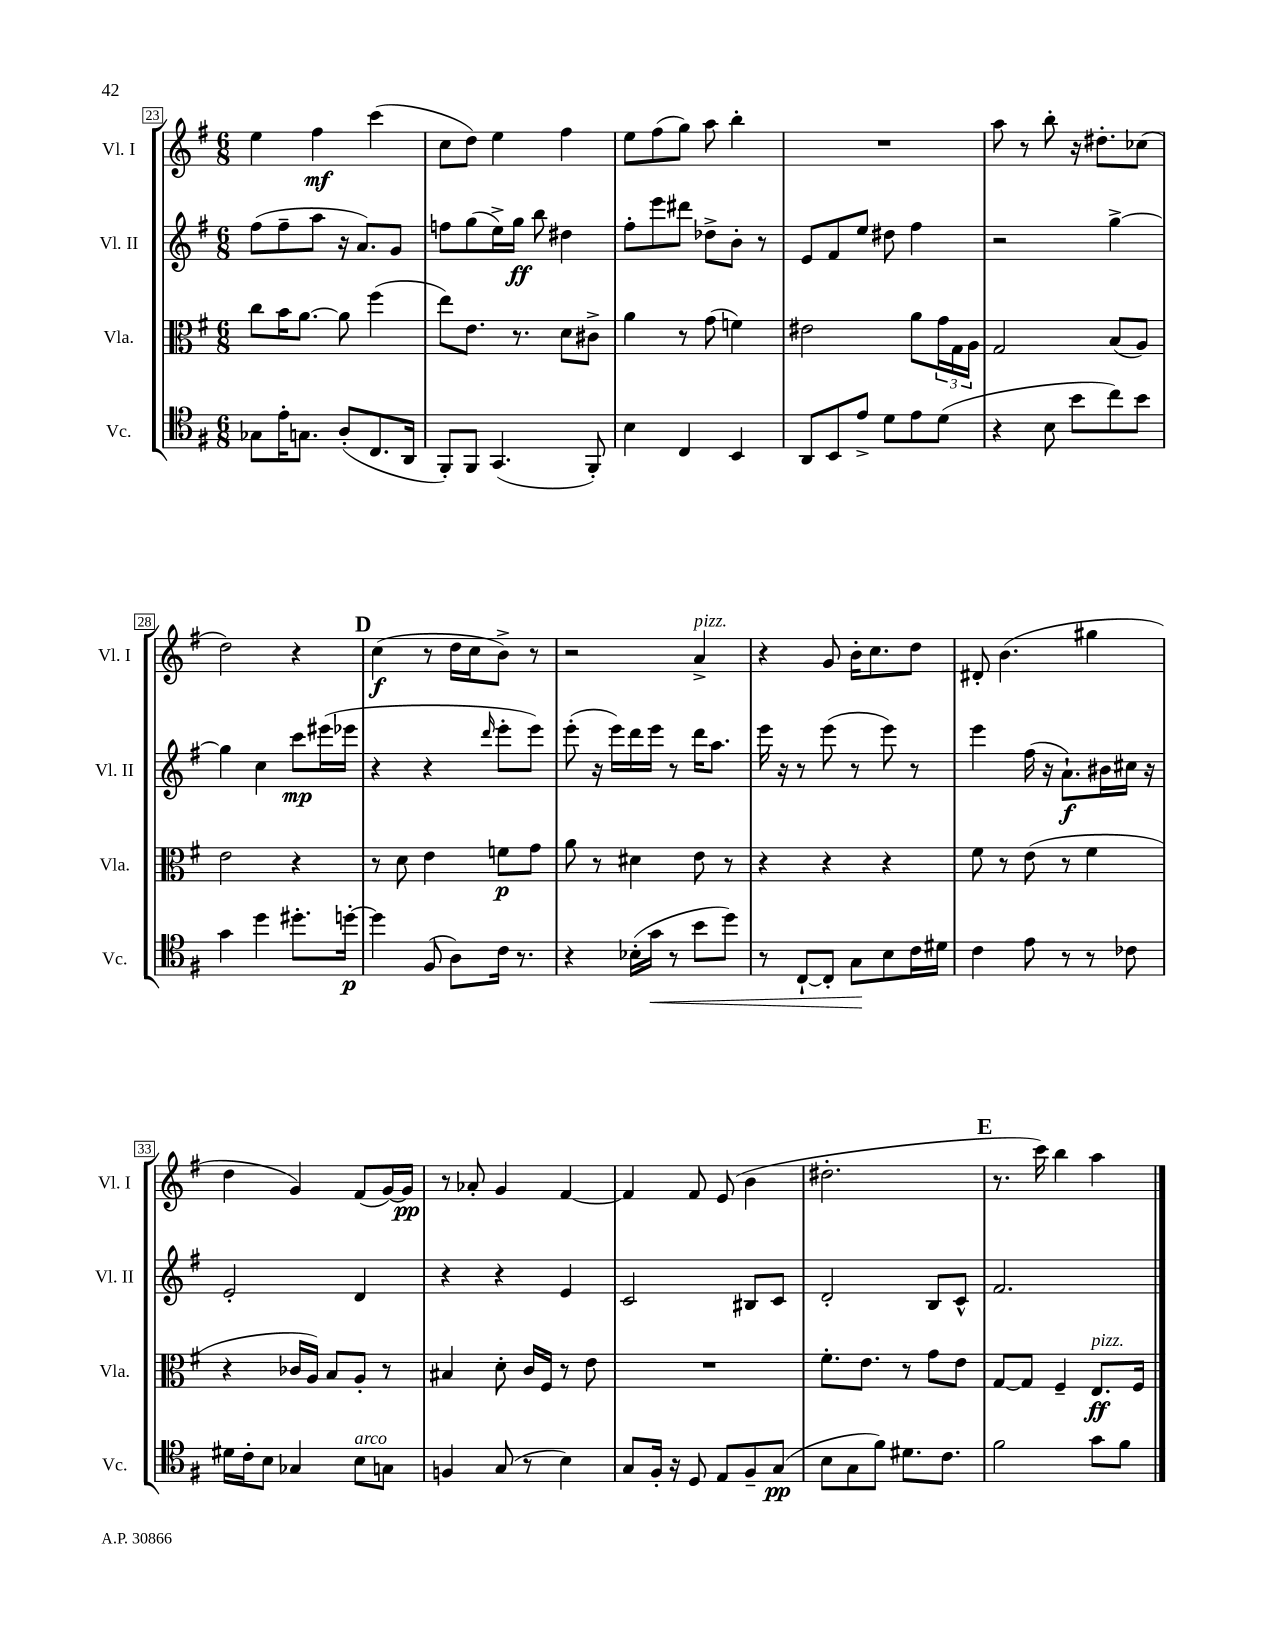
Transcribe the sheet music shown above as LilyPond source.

<<
\new StaffGroup <<
\new Staff = "s0" \with { instrumentName = "Vl. I" shortInstrumentName = "Vl. I" } {
    \clef treble \key g \major \numericTimeSignature \time 6/8
    e''4 fis''4\mf c'''4( |
    c''8 d''8) e''4 fis''4 |
    e''8 fis''8( g''8) a''8 b''4-. |
    R2. |
    a''8 r8 b''8-. r16 dis''8.-. ces''8( |
    d''2) r4 |
    \mark \markup { \bold "D" } c''4\f( r8 d''16 c''16 b'8->) r8 |
    r2 a'4->^\markup { \italic "pizz." } |
    r4 g'8 b'16-. c''8. d''8 |
    dis'8-. b'4.( gis''4 |
    d''4 g'4) fis'8( g'16~) g'16\pp |
    r8 aes'8-. g'4 fis'4~ |
    fis'4 fis'8 e'8( b'4 |
    dis''2.-. |
    \mark \markup { \bold "E" } r8. c'''16) b''4 a''4 \bar "|." |
}
\new Staff = "s1" \with { instrumentName = "Vl. II" shortInstrumentName = "Vl. II" } {
    \clef treble \key g \major \numericTimeSignature \time 6/8
    fis''8( fis''8-- a''8 r16 a'8.) g'8 |
    f''8 g''8( e''16->) g''16\ff b''8 dis''4 |
    fis''8-. e'''8 dis'''8 des''8-> b'8-. r8 |
    e'8 fis'8 e''8 dis''8 fis''4 |
    r2 g''4~-> |
    g''4 c''4 c'''8\mp eis'''16( ees'''16 |
    \mark \markup { \bold "D" } r4 r4 \grace { d'''16 } e'''8-. e'''8) |
    e'''8-.( r16 e'''16) d'''16 e'''16 r8 d'''16 a''8. |
    e'''16 r16 r8 e'''8( r8 e'''8) r8 |
    e'''4 fis''16( r16 a'8.-!\f) bis'16 cis''16 r16 |
    e'2-. d'4 |
    r4 r4 e'4 |
    c'2 bis8 c'8 |
    d'2-. b8 c'8-^ |
    \mark \markup { \bold "E" } fis'2. \bar "|." |
}
\new Staff = "s2" \with { instrumentName = "Vla." shortInstrumentName = "Vla." } {
    \clef alto \key g \major \numericTimeSignature \time 6/8
    c''8 b'16 a'8.~ a'8 fis''4( |
    e''8) e'8. r8. d'8 cis'8-> |
    a'4 r8 g'8( f'4) |
    eis'2 a'8 \tuplet 3/2 { g'16 g16 a16 } |
    g2 b8( a8) |
    e'2 r4 |
    \mark \markup { \bold "D" } r8 d'8 e'4 f'8\p g'8 |
    a'8 r8 dis'4 e'8 r8 |
    r4 r4 r4 |
    fis'8 r8 e'8( r8 fis'4 |
    r4 ces'16 a16) b8 a8-. r8 |
    bis4 d'8-. c'16 fis16 r8 e'8 |
    R2. |
    fis'8.-. e'8. r8 g'8 e'8 |
    \mark \markup { \bold "E" } g8~ g8 fis4-- e8.\ff^\markup { \italic "pizz." } fis16 \bar "|." |
}
\new Staff = "s3" \with { instrumentName = "Vc." shortInstrumentName = "Vc." } {
    \clef tenor \key g \major \numericTimeSignature \time 6/8
    ges8 e'16-. g8. a8-.( c8. a,16 |
    fis,8-.) fis,8 g,4.( fis,8-.) |
    b4 c4 b,4 |
    a,8 b,8 e'8-> d'8 e'8 d'8( |
    r4 b8 b'8 c''8) b'8 |
    g'4 d''4 dis''8.-. d''16~-.\p |
    \mark \markup { \bold "D" } d''4 fis8( a8) c'16 r8. |
    r4 bes16-.( g'16\< r8 b'8 d''8) |
    r8 c8~-! c8-. g8\! b8 c'16 dis'16 |
    c'4 e'8 r8 r8 ces'8 |
    dis'16 c'16-. b8 ges4 b8^\markup { \italic "arco" } g8 |
    f4 g8( r8 b4) |
    g8 fis16-. r16 d8 e8 fis8-- g8\pp( |
    b8 g8 fis'8) dis'8. c'8. |
    \mark \markup { \bold "E" } fis'2 g'8 fis'8 \bar "|." |
}
>>
>>
\layout { \context { \Score currentBarNumber = #23 \override BarNumber.stencil = #(make-stencil-boxer 0.1 0.3 ly:text-interface::print) } }
